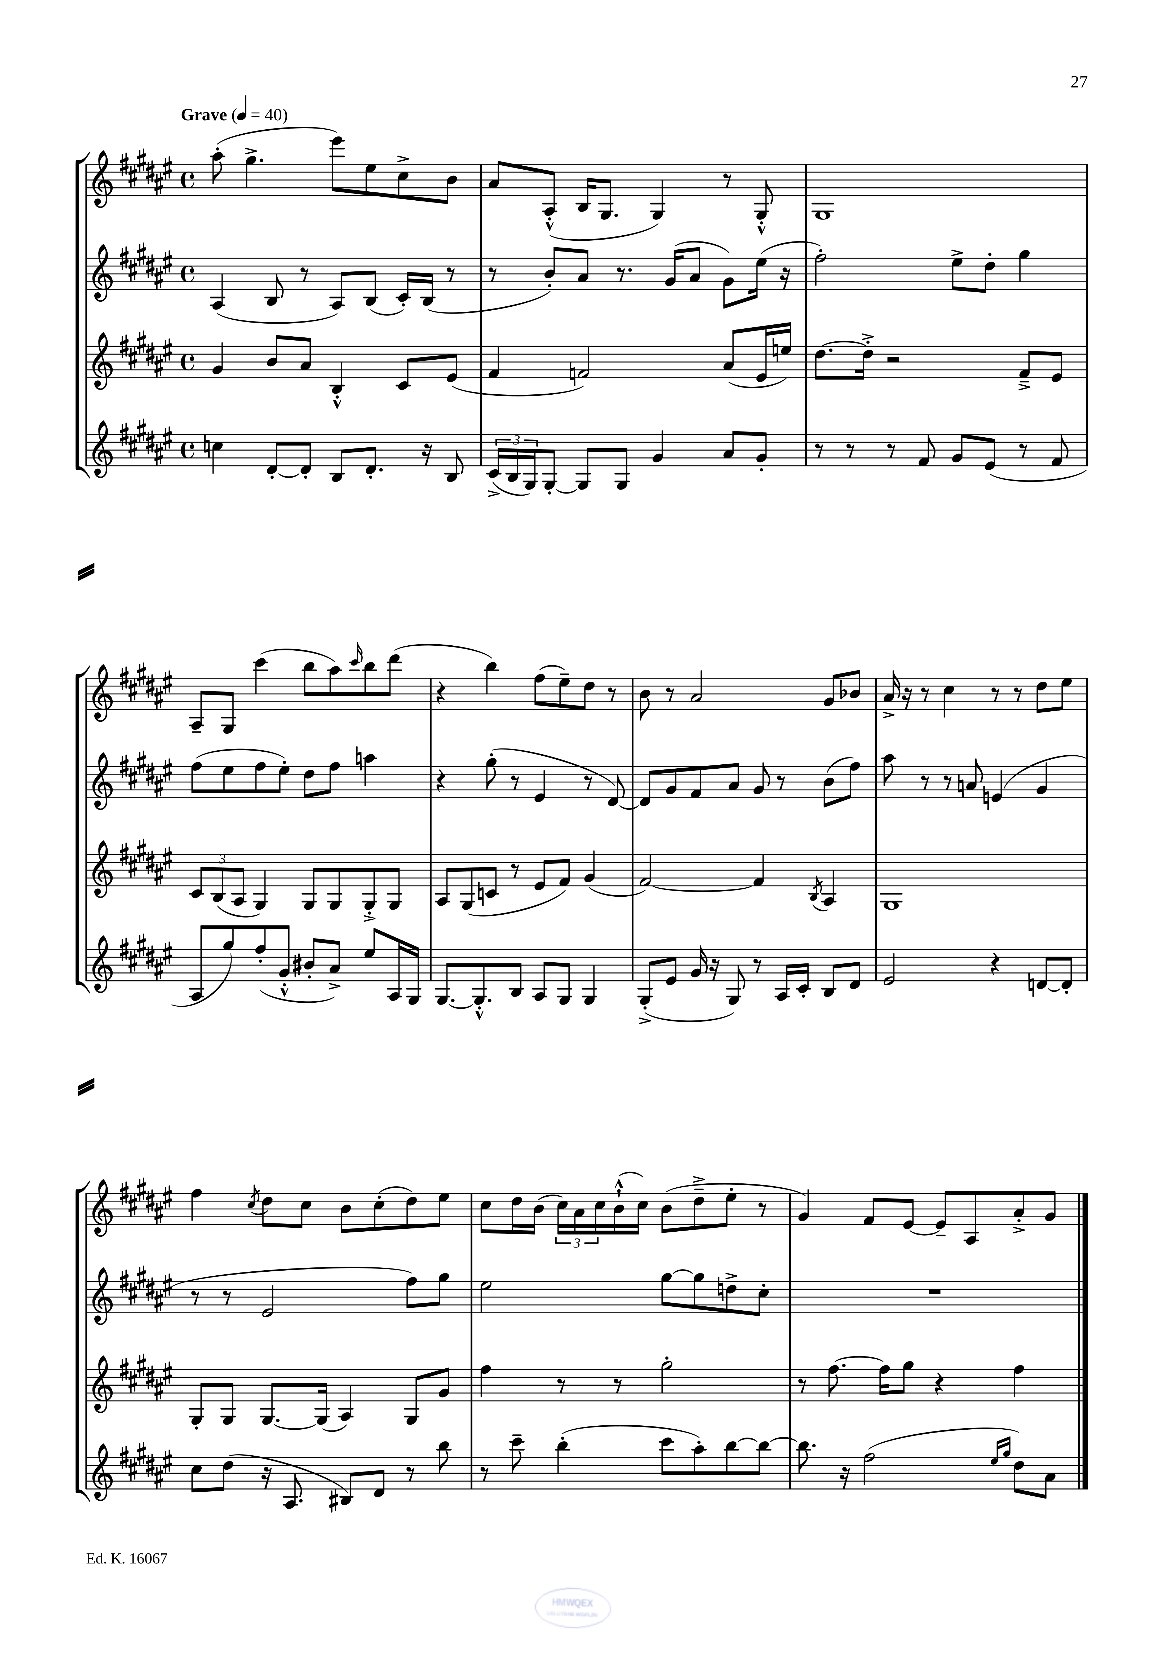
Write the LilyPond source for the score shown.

<<
\new StaffGroup <<
\new Staff = "s0" {
    \clef treble \key fis \major \defaultTimeSignature \time 4/4 \tempo "Grave" 4 = 40
    ais''8-.( gis''4.-> eis'''8) eis''8 cis''8-> b'8 |
    ais'8 ais8-.-^( b16 gis8. gis4) r8 gis8-.-^ |
    gis1 |
    ais8-- gis8 cis'''4( b''8 ais''8) \grace { cis'''16 } b''8 dis'''8( |
    r4 b''4) fis''8( eis''8--) dis''8 r8 |
    b'8 r8 ais'2 gis'8 bes'8 |
    ais'16-> r16 r8 cis''4 r8 r8 dis''8 eis''8 |
    fis''4 \acciaccatura { cis''8 } dis''8 cis''8 b'8 cis''8-.( dis''8) eis''8 |
    cis''8 dis''16 b'16( \tuplet 3/2 { cis''16) ais'16 cis''16 } b'16-!-^( cis''16) b'8( dis''8---> eis''8-. r8 |
    gis'4) fis'8 eis'8~ eis'8-- ais8 ais'8-.-> gis'8 \bar "|." |
}
\new Staff = "s1" {
    \clef treble \key fis \major \defaultTimeSignature \time 4/4
    ais4( b8 r8 ais8) b8( cis'16-.) b16( r8 |
    r8 b'8-.) ais'8 r8. gis'16( ais'8 gis'8) eis''16( r16 |
    fis''2-.) eis''8-> dis''8-. gis''4 |
    fis''8( eis''8 fis''8 eis''8-.) dis''8 fis''8 a''4 |
    r4 gis''8-.( r8 eis'4 r8 dis'8~) |
    dis'8 gis'8 fis'8 ais'8 gis'8 r8 b'8( fis''8) |
    ais''8 r8 r8 a'8 e'4( gis'4 |
    r8 r8 eis'2 fis''8) gis''8 |
    eis''2 gis''8~ gis''8 d''8-> cis''8-. |
    R1 \bar "|." |
}
\new Staff = "s2" {
    \clef treble \key fis \major \defaultTimeSignature \time 4/4
    gis'4 b'8 ais'8 b4-.-^ cis'8 eis'8( |
    fis'4 f'2) ais'8( eis'16 e''16) |
    dis''8.~ dis''16-.-> r2 fis'8---> eis'8 |
    \tuplet 3/2 { cis'8 b8( ais8 } gis4) gis8 gis8 gis8-.-> gis8 |
    ais8 gis8( c'8 r8 eis'8 fis'8) gis'4( |
    fis'2~) fis'4 \acciaccatura { b8 } ais4 |
    gis1 |
    gis8-. gis8 gis8.~ gis16( ais4) gis8 gis'8 |
    fis''4 r8 r8 gis''2-. |
    r8 fis''8.~ fis''16 gis''8 r4 fis''4 \bar "|." |
}
\new Staff = "s3" {
    \clef treble \key fis \major \defaultTimeSignature \time 4/4
    c''4 dis'8~-. dis'8-. b8 dis'8.-. r16 b8 |
    \tuplet 3/2 { cis'16->( b16 gis16) } gis8~-. gis8 gis8 gis'4 ais'8 gis'8-. |
    r8 r8 r8 fis'8 gis'8 eis'8( r8 fis'8 |
    ais8 gis''8) fis''8-.( gis'8-.-^ bis'8-. ais'8->) eis''8 ais16 gis16 |
    gis8.~ gis8.-.-^ b8 ais8 gis8 gis4 |
    gis8-.->( eis'8 gis'16 r16 gis8) r8 ais16 cis'16-. b8 dis'8 |
    eis'2 r4 d'8~ d'8-. |
    cis''8 dis''8( r16 ais8. bis8) dis'8 r8 b''8 |
    r8 cis'''8-- b''4-.( cis'''8 ais''8-.) b''8~ b''8~ |
    b''8. r16 fis''2( \grace { eis''16 gis''16 } dis''8) ais'8 \bar "|." |
}
>>
>>
\layout { \context { \Score \remove "Bar_number_engraver" } }
